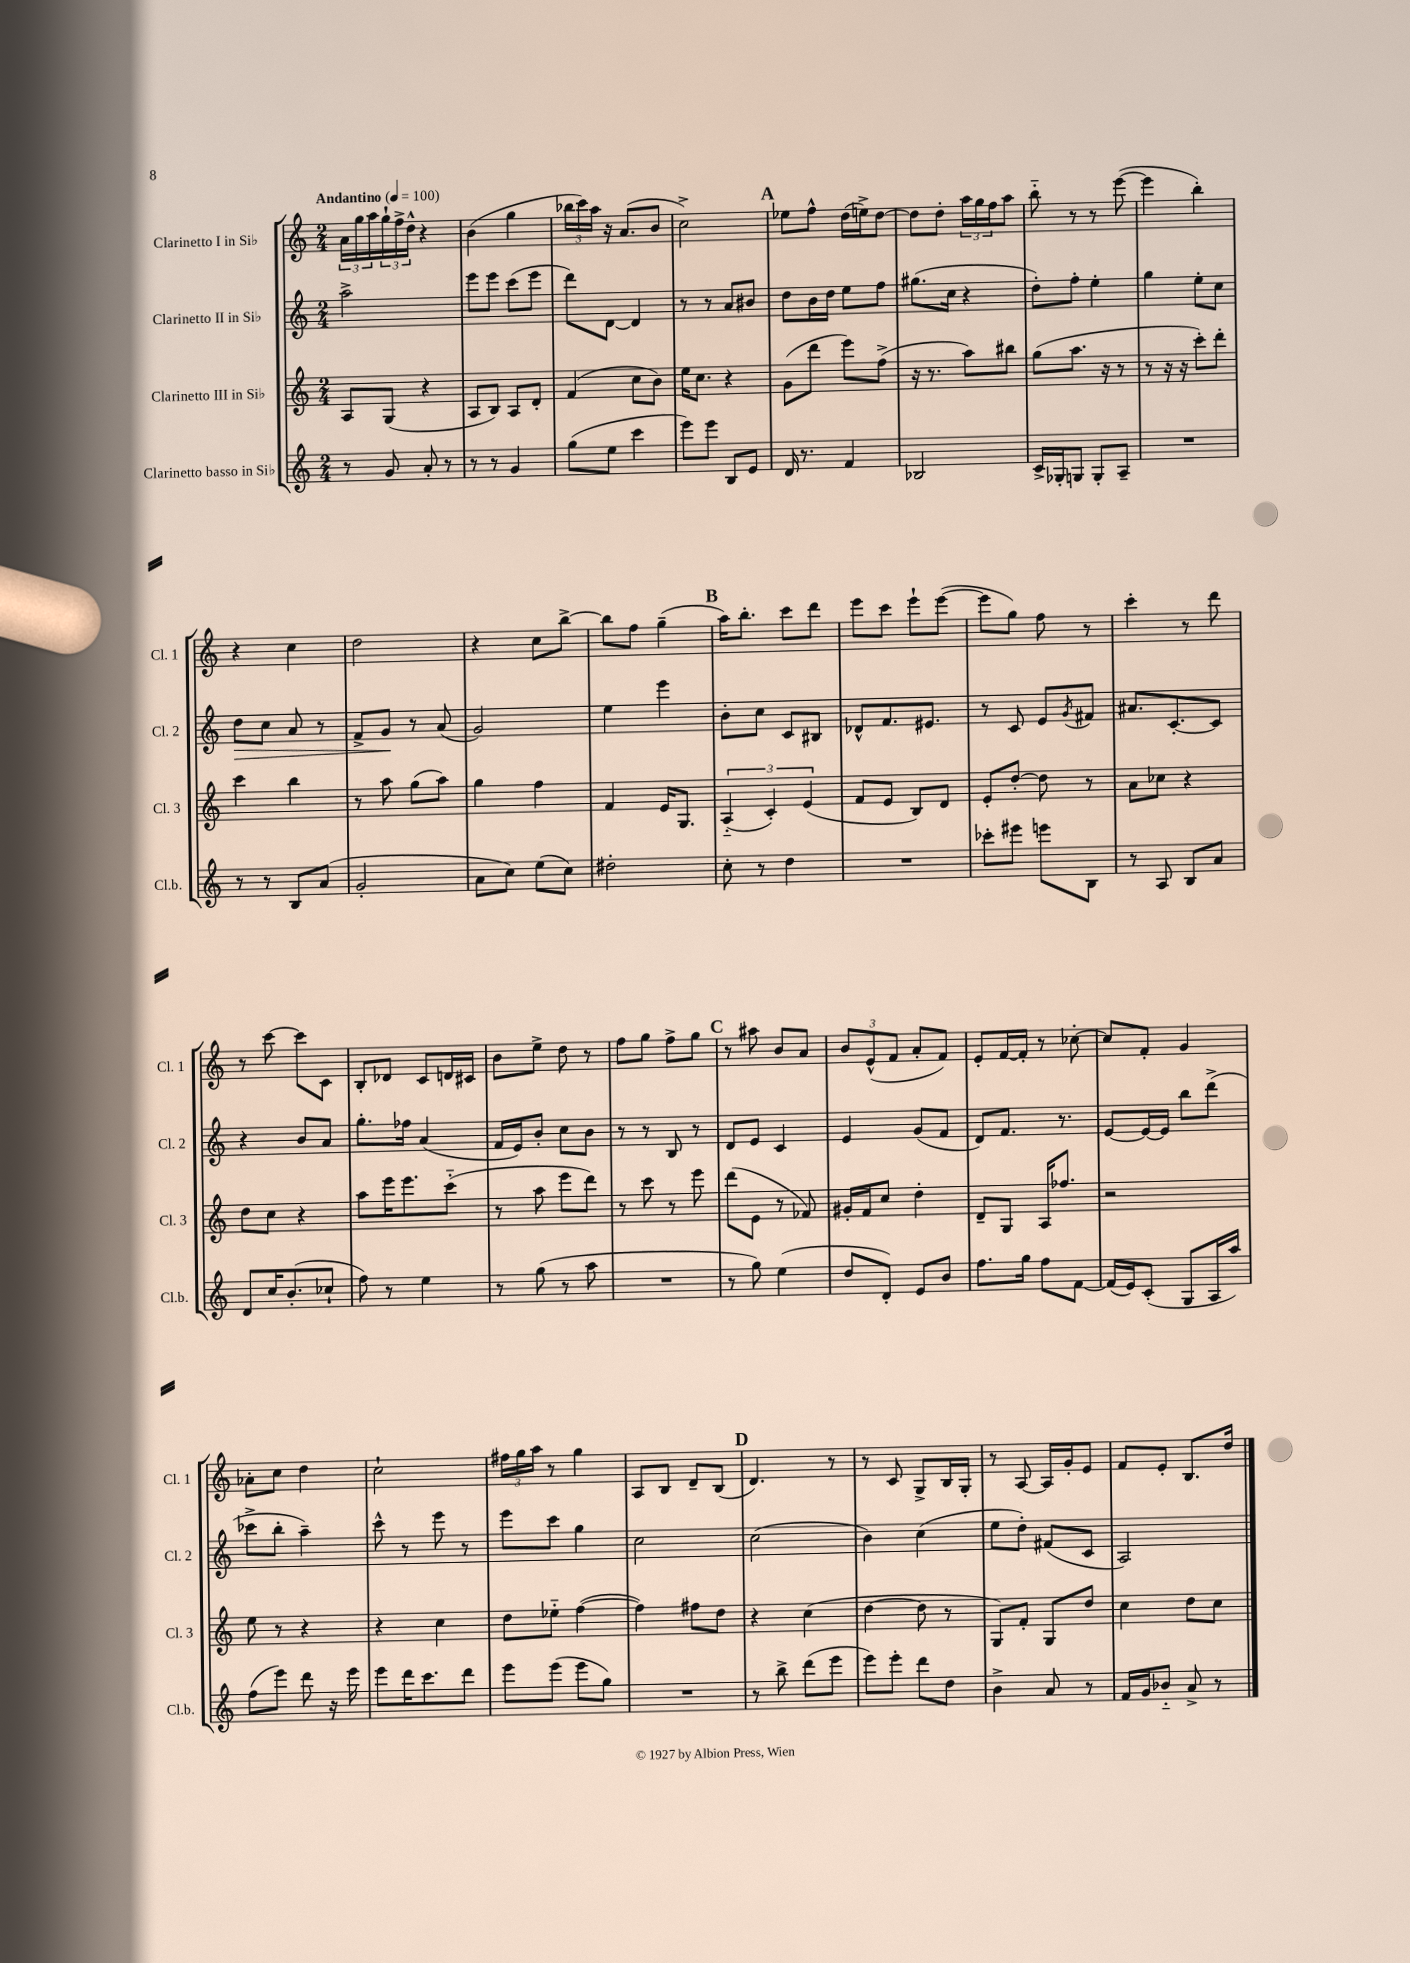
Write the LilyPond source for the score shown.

<<
\new StaffGroup <<
\new Staff = "s0" \with { instrumentName = "Clarinetto I in Sib" shortInstrumentName = "Cl. 1" } {
    \clef treble \key c \major \numericTimeSignature \time 2/4 \tempo "Andantino" 4 = 100
    \tuplet 3/2 { a'16 g''16 a''16 } \tuplet 3/2 { g''16-! f''16-> d''16-^ } r4 |
    b'4( g''4 |
    \tuplet 3/2 { bes''16 c'''16) a''16 } r16 a'8.( b'8 |
    c''2->) |
    \mark \markup { \bold "A" } ees''8 f''8-^ d''16( e''16->) d''8~ |
    d''8 d''8-. \tuplet 3/2 { a''16 g''16 f''16 } a''8 |
    b''8-_ r8 r8 e'''8~( |
    e'''4 b''4-.) |
    r4 c''4 |
    d''2 |
    r4 c''8 b''8~-> |
    b''8 f''8 g''4--( |
    \mark \markup { \bold "B" } a''16) b''8.-. c'''8 d'''8 |
    e'''8 c'''8 e'''8-! e'''8~( |
    e'''8 g''8) f''8 r8 |
    c'''4-. r8 d'''8 |
    r8 c'''8~ c'''8 c'8 |
    b8-. des'8 c'8 d'16 cis'16 |
    b'8 e''8-> d''8 r8 |
    f''8 g''8 f''8-> g''8 |
    \mark \markup { \bold "C" } r8 ais''8 b'8 a'8 |
    \tuplet 3/2 { b'8 e'8-^( f'8 } a'8-. f'8) |
    e'8-. f'16~ f'16-. r8 ces''8~-. |
    ces''8 f'8-. g'4 |
    aes'8-. c''8 d''4 |
    c''2-! |
    \tuplet 3/2 { fis''16 g''16 a''16 } r8 g''4 |
    a8 b8 d'8-- b8( |
    \mark \markup { \bold "D" } d'4.) r8 |
    r8 c'8 g8-> b16 g16-. |
    r8 a8~ a16 g'16-. e'8 |
    f'8 e'8-. b8. d''16 \bar "|." |
}
\new Staff = "s1" \with { instrumentName = "Clarinetto II in Sib" shortInstrumentName = "Cl. 2" } {
    \clef treble \key c \major \numericTimeSignature \time 2/4
    a''2-> |
    e'''8 e'''8 c'''8( e'''8 |
    d'''8) d'8~ d'4 |
    r8 r8 a'8 bis'8 |
    \mark \markup { \bold "A" } d''8 b'16 d''16 e''8 f''8 |
    gis''8.( c''16 r4 |
    d''8-.) f''8-. e''4-. |
    g''4 e''8-. c''8 |
    d''8\> c''8 a'8 r8 |
    f'8-> g'8\! r8 a'8( |
    g'2) |
    e''4 e'''4 |
    \mark \markup { \bold "B" } b'8-. c''8 c'8 bis8 |
    des'8-^ f'8. eis'8. |
    r8 c'8 e'8 \acciaccatura { g'8 } fis'8 |
    ais'8. c'8.~-. c'8 |
    r4 b'8 a'8 |
    g''8.-. fes''16 a'4( |
    f'16 e'16) b'8-. c''8 b'8 |
    r8 r8 b8 r8 |
    \mark \markup { \bold "C" } d'8 e'8 c'4 |
    e'4 g'8( f'8 |
    d'8) f'8. r8. |
    e'8~ e'16~ e'16 b''8 d'''8->( |
    ces'''8-> b''8-. a''4--) |
    c'''8-^ r8 e'''8 r8 |
    e'''8 c'''8 g''4 |
    c''2 |
    \mark \markup { \bold "D" } c''2( |
    b'4) c''4( |
    e''8 d''8-.) fis'8( c'8 |
    a2) \bar "|." |
}
\new Staff = "s2" \with { instrumentName = "Clarinetto III in Sib" shortInstrumentName = "Cl. 3" } {
    \clef treble \key c \major \numericTimeSignature \time 2/4
    a8 g8( r4 |
    a8 b8) a8 d'8-. |
    f'4( c''8 b'8) |
    e''16 c''8. r4 |
    \mark \markup { \bold "A" } g'8( d'''8 e'''8) f''8->( |
    r16 r8. a''8) bis''8 |
    g''8( a''8. r16 r8 |
    r8 r16 r16 c'''8-.) d'''8-. |
    c'''4 b''4 |
    r8 a''8 g''8( a''8) |
    g''4 f''4 |
    f'4 e'16 g8. |
    \mark \markup { \bold "B" } \tuplet 3/2 { a4-_( c'4-.) e'4( } |
    f'8 e'8 b8) d'8 |
    e'8-. d''8~-. d''8 r8 |
    a'8 ces''8 r4 |
    d''8 c''8 r4 |
    a''8 e'''16 e'''8. c'''8-_( |
    r8 a''8 e'''8 d'''8) |
    r8 c'''8 r8 e'''8 |
    \mark \markup { \bold "C" } d'''8( e'8 r8 fes'8) |
    gis'16-. f'16 c''8 d''4-. |
    d'8-- g8 a16 fes''8. |
    r2 |
    e''8 r8 r4 |
    r4 c''4 |
    d''8 ees''8-_ f''4~( |
    f''4) fis''8 d''8 |
    \mark \markup { \bold "D" } r4 c''4( |
    d''4~ d''8 r8 |
    g8) f'8-. g8 d''8 |
    c''4 d''8 c''8 \bar "|." |
}
\new Staff = "s3" \with { instrumentName = "Clarinetto basso in Sib" shortInstrumentName = "Cl.b." } {
    \clef treble \key c \major \numericTimeSignature \time 2/4
    r8 g'8 a'8-. r8 |
    r8 r8 g'4 |
    g''8( e''8 c'''4 |
    e'''8) e'''8 b8 e'8 |
    \mark \markup { \bold "A" } d'16 r8. f'4 |
    bes2 |
    c'16-> ges16-. g8 g8-. a8-- |
    R2 |
    r8 r8 b8 a'8( |
    g'2-. |
    a'8 c''8) e''8( c''8) |
    dis''2-. |
    \mark \markup { \bold "B" } c''8-. r8 d''4 |
    R2 |
    ces'''8-. eis'''8 e'''8 b8 |
    r8 a8 b8 a'8 |
    d'8 c''16 b'8.-.( ces''8-! |
    f''8) r8 e''4 |
    r8 g''8( r8 a''8 |
    R2 |
    \mark \markup { \bold "C" } r8 g''8) e''4( |
    d''8 d'8-.) e'8 b'8 |
    f''8. g''16 f''8 f'8~ |
    f'16( e'16) c'8-.( g8 a16 a''16) |
    f''8( e'''8) d'''8 r16 e'''16 |
    e'''8 d'''16 c'''8. d'''8 |
    e'''8 e'''8( e'''8 g''8) |
    R2 |
    \mark \markup { \bold "D" } r8 b''8-> d'''8( e'''8 |
    e'''8) e'''8-. d'''8 d''8 |
    b'4-> a'8 r8 |
    f'16 g'16 bes'8-_ a'8-> r8 \bar "|." |
}
>>
>>
\layout { \context { \Score \remove "Bar_number_engraver" } }
